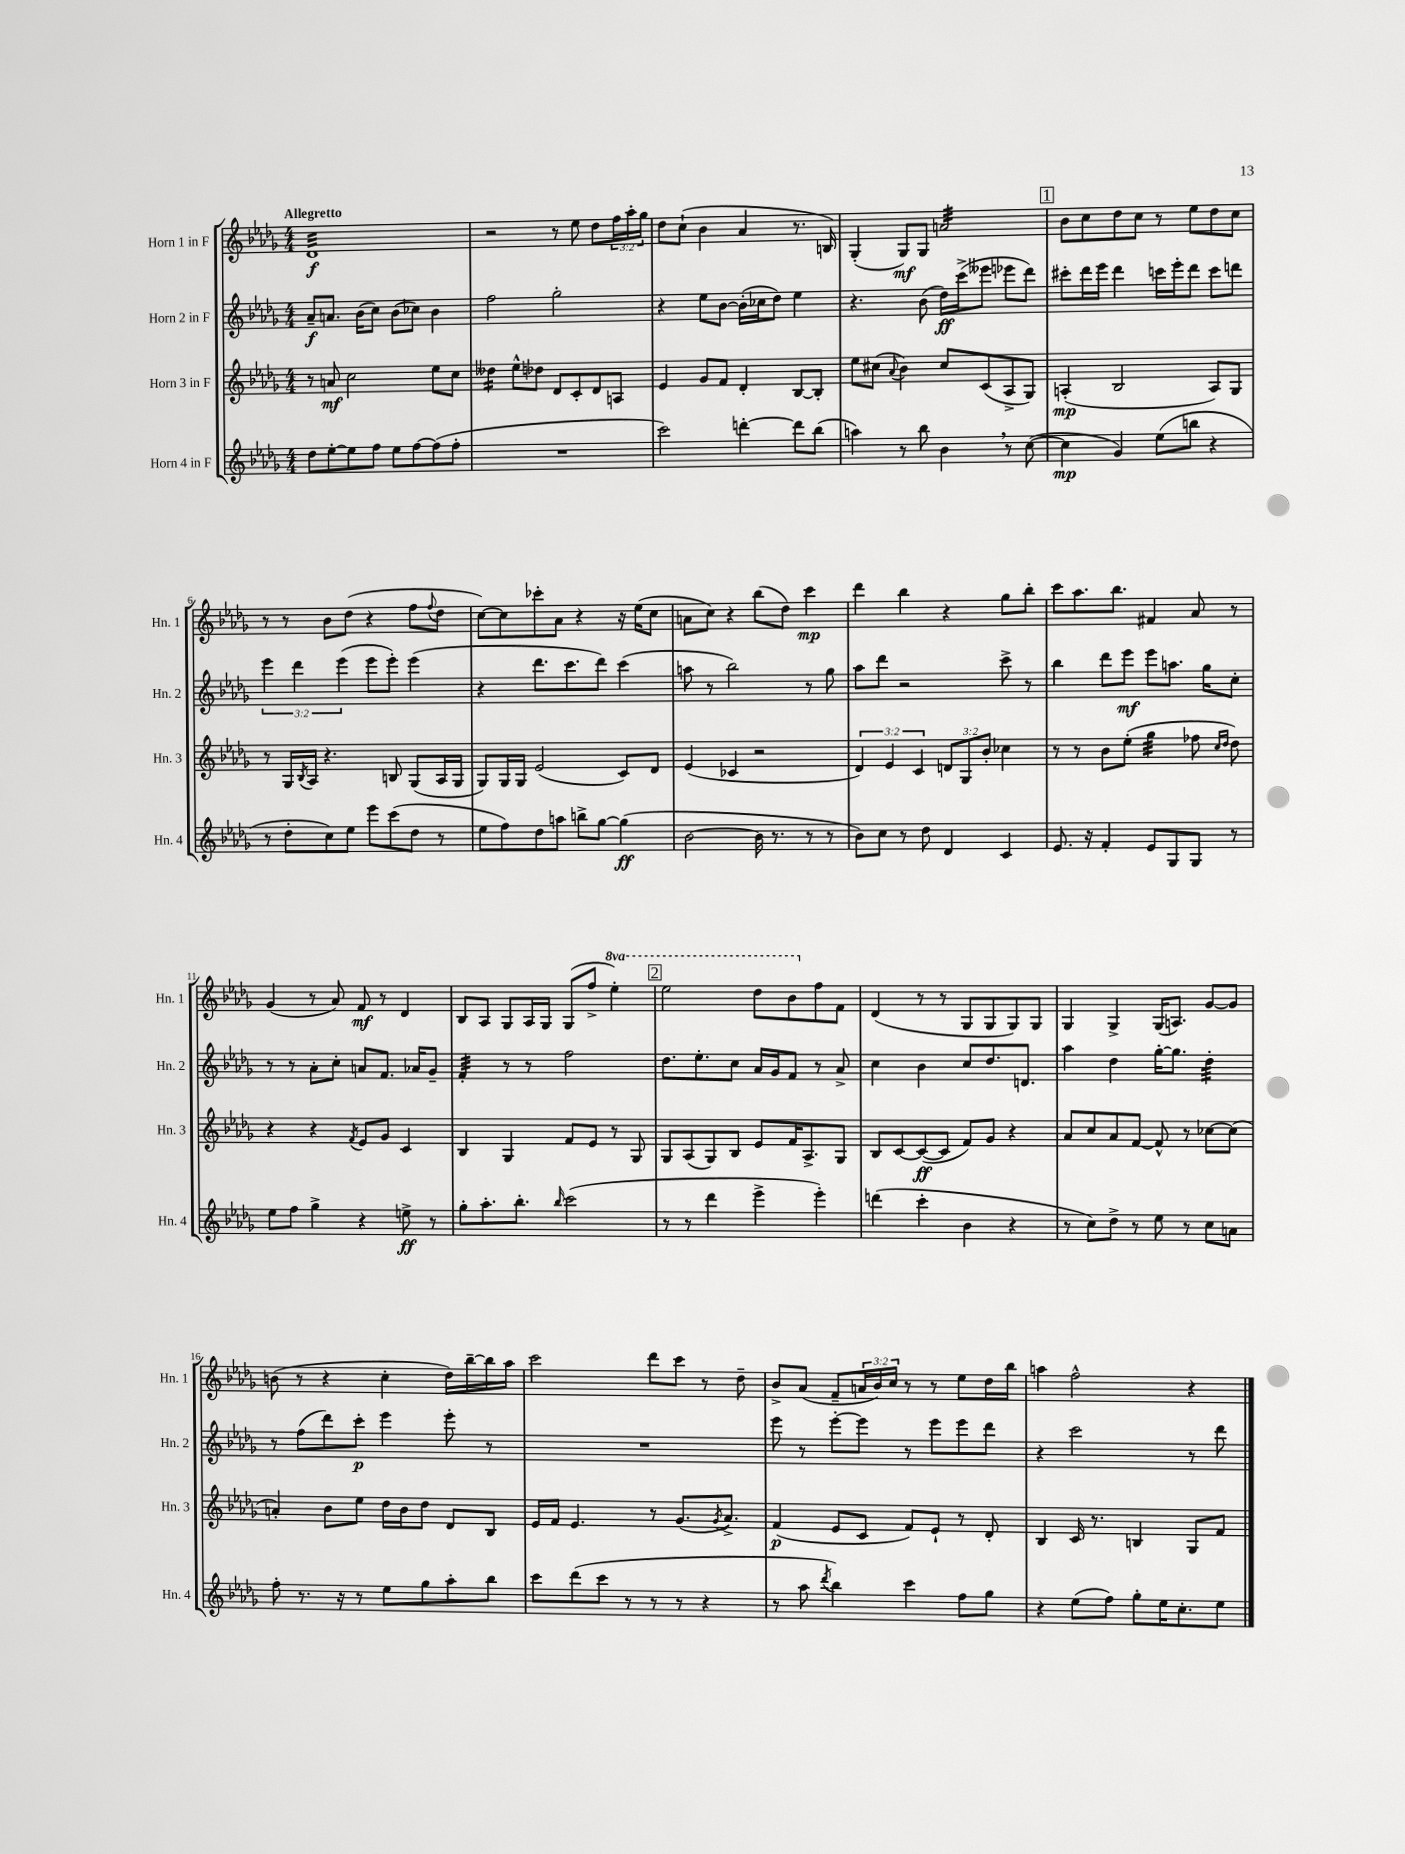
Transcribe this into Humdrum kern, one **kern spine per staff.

**kern	**kern	**kern	**kern
*staff4	*staff3	*staff2	*staff1
*clefG2	*clefG2	*clefG2	*clefG2
*k[b-e-a-d-g-]	*k[b-e-a-d-g-]	*k[b-e-a-d-g-]	*k[b-e-a-d-g-]
*M4/4	*M4/4	*M4/4	*M4/4
8dd-	8r	8a-~	1d-
[8ee-'	8a	8.a	.
8ee-]	2cc	.	.
.	.	(16b-	.
8ff	.	8cc)	.
8ee-	.	(8b-	.
[8ff	.	8cc-)	.
(8ff]	8ee-	4b-	.
8ff'	8cc	.	.
=	=	=	=
1r	4dd--	2ff	2r
.	8ee-^^	.	.
.	8dd-	.	.
.	8d-	2gg-'	8r
.	8c'	.	8ee-
.	8d-	.	8dd-
.	8A	.	24ff
.	.	.	24aa-'
.	.	.	24gg-
=	=	=	=
2ccc)	4e-	4r	8dd-
.	.	.	(8cc`
.	8g-	8ee-	4b-
.	8f	[8b-	.
[4ddd'	4d-'	(16b-']	4a-
.	.	16cc-	.
.	.	8dd-)	.
8ddd]	[8B-	4ee-	8.r
(8bb-	8B-']	.	.
.	.	.	16B)
=	=	=	=
4aa)	8ee-	4.r	(4G-'
.	(8cc#	.	.
.	8qqa-	.	.
8r	4b-)	.	8G-)
8bb-	.	(8b-	8G-
4b-	8cc#	16dd-)	2a
.	.	(16ccc^	.
.	(8c	8eee--	.
8r	8A-^	8eee-	.
([8cc	8G-)	8ddd-)	.
=	=	=	=
4cc]	(4A'	8ccc#'	8b-
.	.	16ddd-	8cc
.	.	16eee-	.
4g-)	2B-	4ddd-	8dd-
.	.	.	8cc
(8ee-	.	16ccc	8r
.	.	16eee-'	.
8bb	.	8ddd-	8ee-
4r	8A)	8ccc	8dd-
.	8G-	8ddd	8cc
=	=	=	=
8r	8r	6eee-	8r
8dd-'	16G-	.	8r
.	.	6ddd-	.
.	8qB-	.	.
.	16A-	.	.
8cc)	4.r	.	8b-
.	.	(6eee-	.
8ee-	.	.	(8dd-
8eee-	.	8eee-	4r
(8ccc	8B	8eee-')	.
8dd-	(8G-	(4eee-	8ff
.	.	.	8qqff
8r	16A-	.	8dd-
.	16G-	.	.
=	=	=	=
8ee-	8G-)	4r	[8cc)
8ff)	16G-	.	8cc]
.	16G-	.	.
8dd-	(2e-	8.ddd-	8ccc-'
8aa	.	.	8a-
.	.	8.ccc	.
8bb^	.	.	4r
[8gg-	.	8ddd-)	.
(4gg-]	8c)	(4ccc	16r
.	.	.	(16ee-
.	8d-	.	8cc
=	=	=	=
[2b-	(4e-	8aa	8a
.	.	8r	8cc)
.	4c-	2bb-)	4r
16b-]	2r	.	(8bb-
8.r	.	.	.
.	.	.	8dd-)
8r	.	8r	4ccc
8r	.	8gg-	.
=	=	=	=
8b-)	6d-)	8aa-	4ddd-
8cc	.	8ddd-	.
.	6e-	.	.
8r	.	2r	4bb-
.	6c	.	.
8dd-	.	.	.
4d-	12d	.	4r
.	12G-	.	.
.	12b-'	.	.
4c	4cc-	8ccc^	8gg-
.	.	8r	8bb-'
=	=	=	=
8.e-	8r	4bb-	8ccc
.	8r	.	8.aa-
16r	.	.	.
4f'	8b-	8ddd-	.
.	.	.	8.bb-
.	(8ee-'	8eee-	.
8e-	4gg-	8eee-	4f#
8G-	.	8.aa	.
8G-	8ff-	.	8a-
.	.	16gg-	.
.	16qqcc	.	.
.	16qqdd-	.	.
8r	8dd-)	8cc'	8r
=	=	=	=
8ee-	4r	8r	(4g-
8ff	.	8r	.
4gg-^	4r	8a-'	8r
.	.	8cc'	8a-)
.	8qf	.	.
4r	8e-	8a	8f
.	8g-	8.f	8r
8ee^	4c	.	4d-
.	.	16a-	.
8r	.	8g-~	.
=	=	=	=
8gg-'	4B-	4f'	8B-
8.aa-'	.	.	8A-
.	4G-	8r	8G-
8.bb-'	.	.	.
.	.	8r	16A-
.	.	.	16G-
16qqbb-	.	.	.
(2ccc	8f	2ff	(8G-
.	8e-	.	8ff^
.	8r	.	4eee-')
.	8G-	.	.
=	=	=	=
8r	8G-	8.dd-	2eee-
8r	(8A-	.	.
.	.	8.ee-'	.
4ddd-	8G-)	.	.
.	8B-	8cc	.
4eee-^	8e-	16a-	8ddd-
.	.	16g-	.
.	16f	8f	8bb-
.	8.A-^	.	.
4eee-')	.	8r	8ff
.	8G-	8a-^	8f
=	=	=	=
(4ddd	8B-	4cc	(4d-
.	[8c	.	.
4ccc'	(8c_	4b-	8r
.	8c]	.	8r
4b-	8f)	8cc	8G-
.	8g-	8.dd-	8G-
4r	4r	.	8G-)
.	.	8.d	.
.	.	.	8G-
=	=	=	=
8r	8a-	4aa-	4G-
8cc)	8cc	.	.
8dd-^	8a-	4dd-	4G-^
8r	[8f	.	.
8ee-	8f^^]	[16gg-'	(16G-
.	.	8.gg-]	8.A)
8r	8r	.	.
8cc	[8cc-	4dd-'	[8g-
8a	(8cc-]	.	8g-]
=	=	=	=
8ff'	4a')	8r	(8b
8.r	.	(8ff	8r
.	8b-	8ddd-)	4r
16r	.	.	.
8r	8ee-	8ccc'	.
8ee-	16dd-	4eee-	4cc'
.	16b-	.	.
8gg-	8dd-	.	.
8aa-'	8d-	8eee-'	16dd-)
.	.	.	[16bb-~
8bb-	8B-	8r	16bb-]
.	.	.	16aa-
=	=	=	=
8ccc	16e-	1r	2ccc
.	16f	.	.
(8ddd-	4.e-	.	.
8ccc	.	.	.
8r	.	.	.
8r	8r	.	8ddd-
8r	(8.g-	.	8ccc
4r	.	.	8r
.	8qg-	.	.
.	8.a-^)	.	.
.	.	.	8dd-~
=	=	=	=
8r	(4f	8eee-	8b-^
8aa-	.	8r	(8a-
8qddd-	.	.	.
4bb-)	8e-	[8eee-'	8f~
.	8c	8eee-]	24a
.	.	.	24b-)
.	.	.	24cc
4ccc	8f)	8r	8r
.	8e-`	8eee-	8r
8ff	8r	8eee-	8ee-
8gg-	8d-'	8ddd-	16dd-
.	.	.	16bb-
=	=	=	=
4r	4B-	4r	4aa
(8ee-	16c	2ccc	2ff^^
.	8.r	.	.
8ff)	.	.	.
8gg-'	4B	.	.
16ee-	.	.	.
8.cc'	.	.	.
.	8G-	8r	4r
8ee-	8f	8ddd-	.
==	==	==	==
*-	*-	*-	*-
